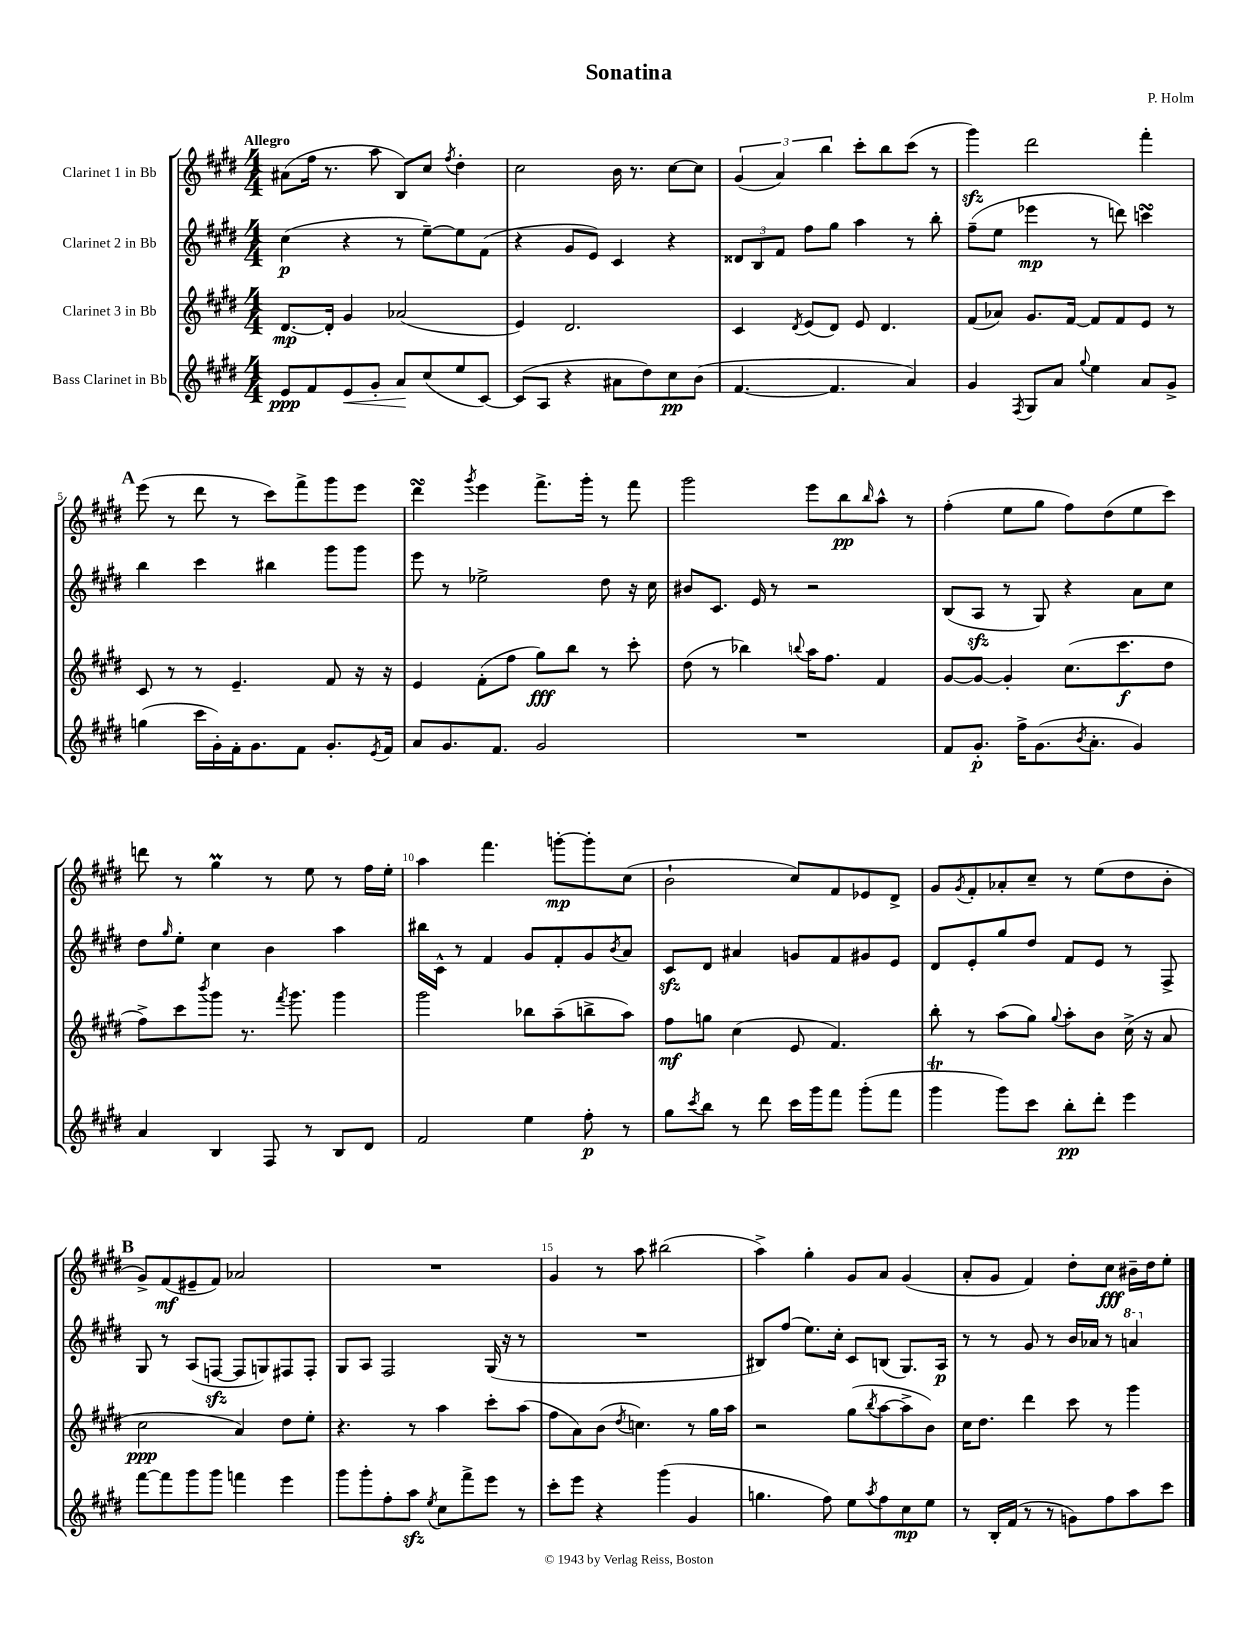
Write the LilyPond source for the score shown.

\header { title = "Sonatina" composer = "P. Holm" }
<<
\new StaffGroup <<
\new Staff = "s0" \with { instrumentName = "Clarinet 1 in Bb" } {
    \clef treble \key e \major \numericTimeSignature \time 4/4 \tempo "Allegro"
    ais'8( fis''16 r8. a''8 b8) cis''8 \acciaccatura { fis''8 } dis''4-. |
    cis''2 b'16 r8. cis''8~ cis''8 |
    \tuplet 3/2 { gis'4( a'4) b''4 } cis'''8-. b''8 cis'''8( r8 |
    gis'''4\sfz) dis'''2 fis'''4-. |
    \mark \markup { \bold "A" } e'''8( r8 dis'''8 r8 cis'''8) fis'''8-> gis'''8 e'''8 |
    dis'''4\turn \acciaccatura { gis'''8 } e'''4 fis'''8.-> gis'''16-. r8 fis'''8 |
    gis'''2 e'''8 b''8\pp \grace { b''16 } a''8-^ r8 |
    fis''4-.( e''8 gis''8 fis''8) dis''8( e''8 cis'''8) |
    d'''8 r8 gis''4\prall r8 e''8 r8 fis''16 e''16-. |
    a''4 fis'''4. g'''8~-.\mp g'''8-. cis''8( |
    b'2-! cis''8) fis'8 ees'8 dis'8-> |
    gis'8 \acciaccatura { gis'8 } fis'8-. aes'8-. cis''8-- r8 e''8( dis''8 b'8-. |
    \mark \markup { \bold "B" } gis'8->) fis'8\mf( eis'8-- fis'8) aes'2 |
    R1 |
    gis'4 r8 a''8 bis''2( |
    a''4->) gis''4-. gis'8 a'8 gis'4( |
    a'8-. gis'8 fis'4) dis''8-. cis''8\fff bis'16-- dis''16 e''8-. \bar "|." |
}
\new Staff = "s1" \with { instrumentName = "Clarinet 2 in Bb" } {
    \clef treble \key e \major \numericTimeSignature \time 4/4
    cis''4\p( r4 r8 e''8~--) e''8 fis'8( |
    r4 gis'8 e'8) cis'4 r4 |
    \tuplet 3/2 { disis'8 b8 fis'8 } fis''8 gis''8 a''4 r8 b''8-. |
    fis''8--( e''8 ees'''4\mp r8 d'''8) c'''4\turn |
    \mark \markup { \bold "A" } b''4 cis'''4 bis''4 gis'''8 gis'''8 |
    e'''8 r8 ees''2-> dis''8 r16 cis''16 |
    bis'8 cis'8. e'16 r8 r2 |
    b8( a8\sfz r8 gis8) r4 a'8 cis''8 |
    dis''8 \grace { gis''16 } e''8-. cis''4 b'4 a''4 |
    bis''16 cis'16-^ r8 fis'4 gis'8 fis'8-. gis'8 \acciaccatura { b'8 } a'8 |
    cis'8\sfz dis'8 ais'4 g'8 fis'8 gis'8 e'8 |
    dis'8 e'8-. gis''8 dis''8 fis'8 e'8 r8 fis8-> |
    \mark \markup { \bold "B" } gis8 r8 a8( f8~\sfz f8 g8) fis8 fis8-. |
    gis8 a8 fis2 gis16( r16 r8 |
    R1 |
    bis8) fis''8( e''8.) cis''16-. cis'8 b8( gis8.) a16\p |
    r8 r8 gis'8 r8 b'16 aes'16 r8 \ottava #1 a''!4 \ottava #0 \bar "|." |
}
\new Staff = "s2" \with { instrumentName = "Clarinet 3 in Bb" } {
    \clef treble \key e \major \numericTimeSignature \time 4/4
    dis'8.~\mp dis'16-. gis'4 aes'2( |
    e'4) dis'2. |
    cis'4 \acciaccatura { dis'8 } e'8( dis'8) e'8 dis'4. |
    fis'8( aes'8) gis'8. fis'16~ fis'8 fis'8 e'8 r8 |
    \mark \markup { \bold "A" } cis'8 r8 r8 e'4.-- fis'8 r16 r16 |
    e'4 fis'8-.( fis''8 gis''8\fff) b''8 r8 cis'''8-. |
    dis''8( r8 bes''4) \appoggiatura { b''8 } a''16 fis''8. fis'4 |
    gis'8~ gis'8~ gis'4-. cis''8.( cis'''8.\f dis''8 |
    fis''8->) cis'''8 \acciaccatura { b'''8 } gis'''8 r8. \acciaccatura { fis'''8 } gis'''8. gis'''4 |
    gis'''2 bes''8 a''8--( b''8-> a''8) |
    fis''8\mf g''8 cis''4( e'8 fis'4.) |
    b''8-. r8 a''8( gis''8) \appoggiatura { gis''8 } a''8-. b'8 cis''16->( r16 a'8 |
    \mark \markup { \bold "B" } cis''2\ppp a'4) dis''8 e''8-. |
    r4. r8 a''4 cis'''8-. a''8( |
    fis''8 a'8) b'8( \acciaccatura { dis''8 } c''4.) r8 gis''16 a''16 |
    r2 gis''8( \acciaccatura { b''8 } a''8~ a''8-> b'8) |
    cis''16 dis''8. dis'''4 cis'''8 r8 gis'''4 \bar "|." |
}
\new Staff = "s3" \with { instrumentName = "Bass Clarinet in Bb" } {
    \clef treble \key e \major \numericTimeSignature \time 4/4
    e'8\ppp fis'8 e'8\< gis'8-. a'8\! cis''8( e''8 cis'8~) |
    cis'8( a8 r4 ais'8 dis''8) cis''8\pp b'8( |
    fis'4.~ fis'4. a'4) |
    gis'4 \acciaccatura { fis8 } gis8 a'8 \appoggiatura { gis''8 } e''4 a'8 gis'8-> |
    \mark \markup { \bold "A" } g''4( cis'''16 gis'16-.) fis'16-. gis'8. fis'8 gis'8.-. \acciaccatura { e'8 } fis'16 |
    a'8 gis'8. fis'8. gis'2 |
    R1 |
    fis'8 gis'8.-.\p fis''16-> gis'8.( \acciaccatura { b'8 } a'8.-. gis'4) |
    a'4 b4 fis8 r8 b8 dis'8 |
    fis'2 e''4 fis''8-.\p r8 |
    gis''8 \acciaccatura { cis'''8 } b''8 r8 dis'''8 cis'''16 gis'''16 fis'''8 gis'''8-.( fis'''8 |
    gis'''4\trill gis'''8) cis'''8 b''8-.\pp dis'''8-. e'''4 |
    \mark \markup { \bold "B" } fis'''8~ fis'''8 gis'''8 gis'''8 f'''4 e'''4 |
    gis'''8 gis'''8-. fis''8-. a''8\sfz \acciaccatura { e''8 } cis''8 fis'''8-> e'''8 r8 |
    cis'''8-. e'''8 r4 gis'''4( gis'4 |
    g''4. fis''8) e''8 \acciaccatura { a''8 } fis''8 cis''8\mp e''8 |
    r8 b16-. fis'16( r8 r8 g'8) fis''8 a''8 cis'''8 \bar "|." |
}
>>
>>
\layout { \context { \Score \override BarNumber.break-visibility = ##(#f #t #t) barNumberVisibility = #(every-nth-bar-number-visible 5) } }
